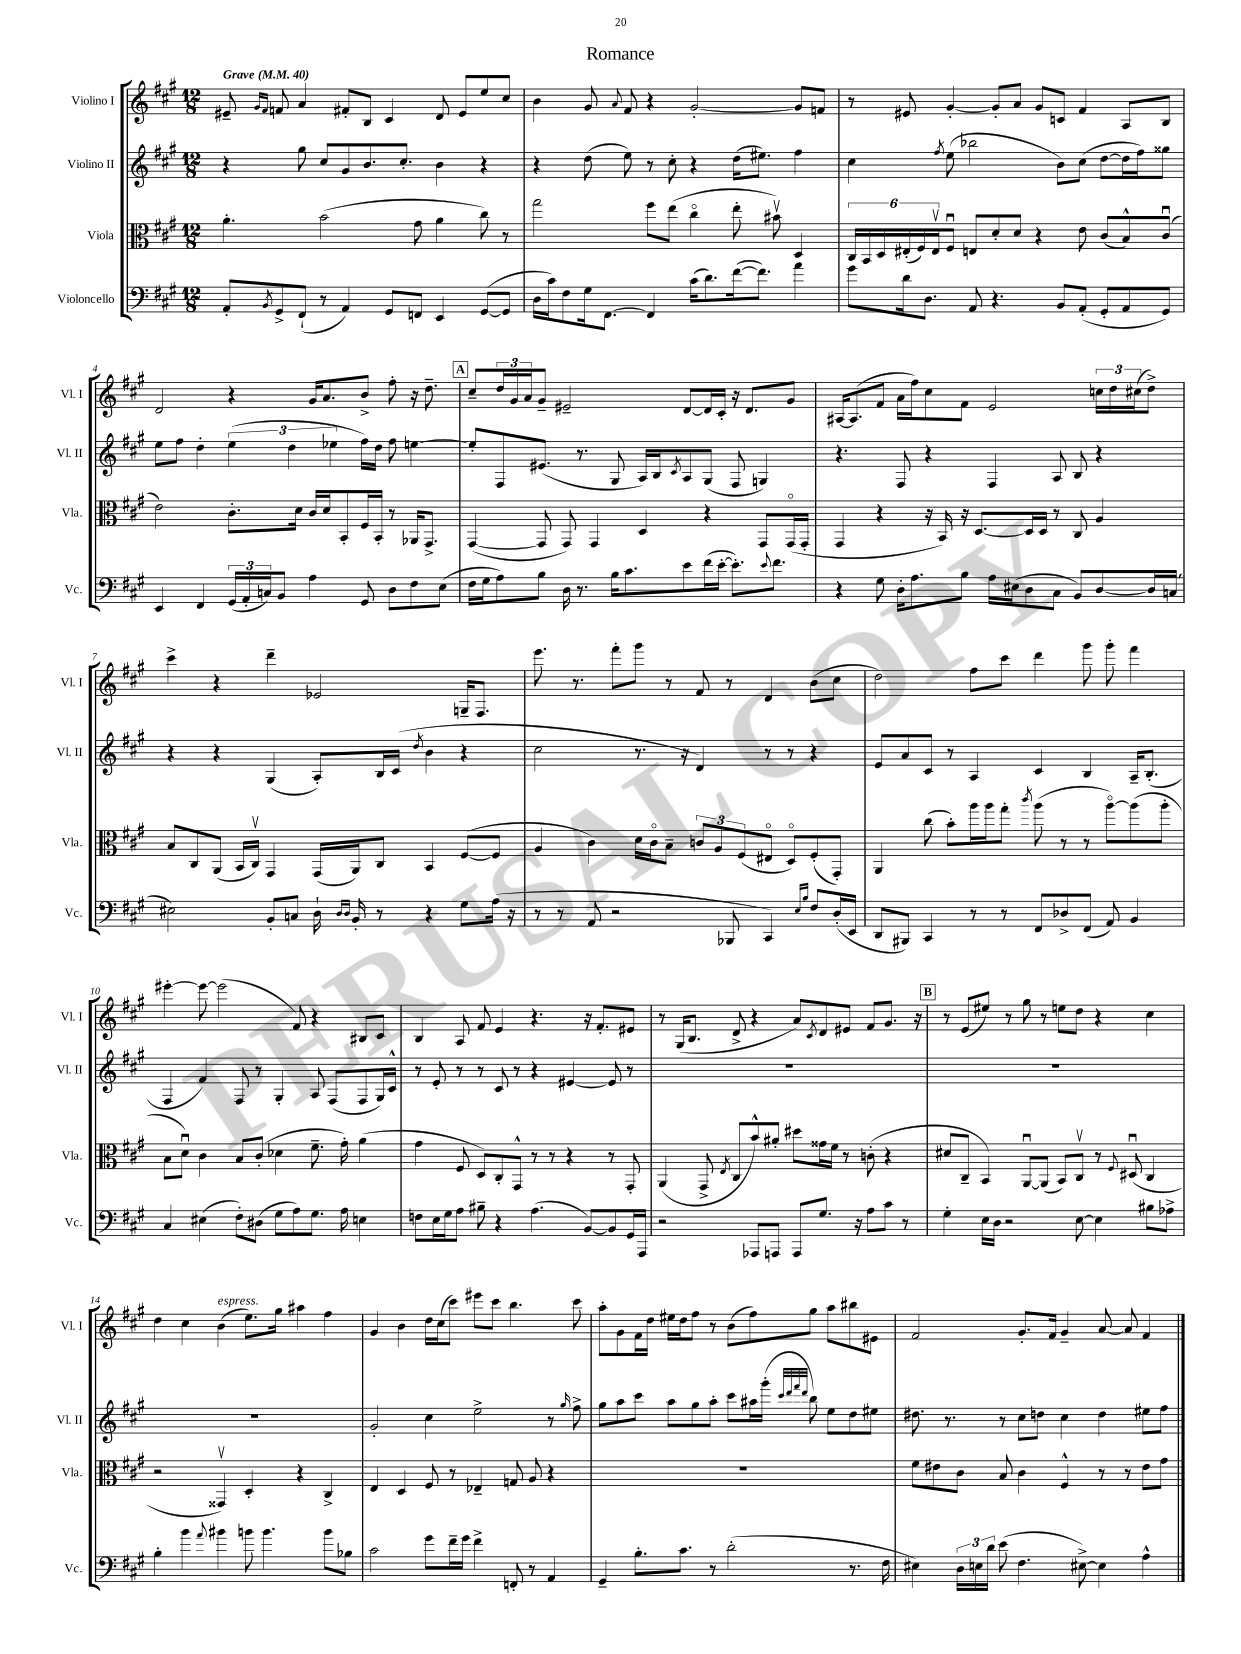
\header { title = "Romance" }
<<
\new StaffGroup <<
\new Staff = "s0" \with { instrumentName = "Violino I" shortInstrumentName = "Vl. I" } {
    \clef treble \key a \major \numericTimeSignature \time 12/8 \tempo "Grave" 4 = 40
    eis'8-- \grace { gis'16 fis'16 } f'8 a'4 fis'8-. b8 cis'4 d'8 eis'8 e''8 cis''8 |
    b'4 gis'8 \appoggiatura { a'8 } fis'8 r4 gis'2~-. gis'8 f'8 |
    r8 eis'8 gis'4~-. gis'8-. a'8 gis'8 c'8 fis'4 a8 b8 |
    d'2 r4 gis'16 a'8. b'8-> fis''8-. r16 d''8.-- |
    \mark \markup { \box "A" } cis''8-- \tuplet 3/2 { d''16 gis'16 a'16 } gis'8-- eis'2-- d'8~ d'16 cis'16-. r16 d'8. gis'8 |
    ais16~ ais8.( fis'8 a'16 fis''16) cis''8 fis'8 e'2 \tuplet 3/2 { c''16 d''16 cis''16( } d''8->) |
    cis'''4-> r4 d'''4-- ees'2 g16-- fis8. |
    e'''8. r8. fis'''8-. gis'''8 r8 fis'8 r8 d'4 b'8( cis''8 |
    d''2) fis''8 cis'''8 d'''4 gis'''8 gis'''8-. fis'''4 |
    eis'''4~-. eis'''8~ eis'''2( fis'8) r4 bis8 cis'8 |
    b4 a8 fis'8 e'4 r4. r16 fis'8.-. eis'8 |
    r8 gis16( b8. d'8-> r4 a'8) \acciaccatura { cis'8 } d'8 eis'8 fis'8 gis'8. r16 |
    \mark \markup { \box "B" } r8 e'8( eis''8) r8 gis''8 r8 e''8 d''8 r4 cis''4 |
    d''4 cis''4 b'4^\markup { \italic "espress." }( e''8.) gis''16 ais''4 fis''4 |
    gis'4 b'4 d''16 cis''16( cis'''8) eis'''8 cis'''8 b''4. cis'''8 |
    a''8-. gis'8 fis'16 d''16 eis''16 d''16 fis''8 r8 b'8( fis''8) gis''8 a''8 bis''8 eis'8 |
    fis'2 gis'8.-. fis'16 gis'4-- a'8~ a'8 fis'4 \bar "|." |
}
\new Staff = "s1" \with { instrumentName = "Violino II" shortInstrumentName = "Vl. II" } {
    \clef treble \key a \major \numericTimeSignature \time 12/8
    r4 gis''8 cis''8 gis'8 b'8. cis''8.-. b'4 r4 |
    r4 d''8( e''8) r8 cis''8-. r4 d''16( eis''8.) fis''4 |
    cis''4 \acciaccatura { fis''8 } e''8( bes''2 b'8) cis''8( d''8~ d''16 fis''16) gisis''8 |
    e''8 fis''8 d''4-. \tuplet 3/2 { e''4( d''4 ees''4 } fis''16) d''16 fis''8 e''4~ |
    \mark \markup { \box "A" } e''8-. fis8 eis'8.( r8. gis8 a16) b16 \acciaccatura { cis'8 } a8 gis8( fis8 g4) |
    r4. fis8 r4 fis4 a8 b8 r4 |
    r4 r4 gis4( a8-.) b16 cis'16( \acciaccatura { d''8 } b'4 r4 |
    cis''2 r8. r16 d'4) r8 r8 r4 |
    e'8 a'8 cis'8 r8 a4 cis'4 b4 a16-- b8.-.( |
    fis4 fis'4) fis8 r8 gis4-. a8 fis8( fis8 gis16) cis'16-^ |
    r8 e'8-. r8 r8 cis'8 r8 r4 eis'4~ eis'8 r8 |
    R1. |
    \mark \markup { \box "B" } R1. |
    R1. |
    gis'2-. cis''4 e''2-> r8 \grace { gis''16 } fis''8-> |
    gis''8 a''8 cis'''8 a''8 gis''8 a''8-. cis'''8 ais''16 gis'''16-.( \grace { cis'''32 d'''32 fis'''32 d'''32 } b''8) e''8 d''8 eis''8 |
    dis''8. r8. r8 cis''8 d''8 cis''4 d''4 eis''8 fis''8 \bar "|." |
}
\new Staff = "s2" \with { instrumentName = "Viola" shortInstrumentName = "Vla." } {
    \clef alto \key a \major \numericTimeSignature \time 12/8
    a'4.-. b'2( gis'8 a'4 cis''8) r8 |
    gis''2 fis''8 e''8( cis''4\flageolet e''8-. bis'8\upbow) d4 |
    \tuplet 6/4 { cis16 b,16 d16 eis16-.( fis16) eis16\upbow } fis8\downbow e8 d'8-. d'8 r4 e'8 cis'8( b8-^) cis'8\downbow( |
    e'2) cis'8.-. d'16 cis'16 d'16 b,8-. fis16 b,16-. r8 aes,16 gis,8.-> |
    \mark \markup { \box "A" } gis,4~( gis,8 gis,8) gis,4 d4 r4 gis,8 gis,16\flageolet( gis,16-. |
    gis,4 r4 r16 b,16) r16 d8.~ d16 d16 r8 cis8 a4 |
    b8 cis8 a,8( b,16 cis16\upbow) gis,4 gis,16( a,16) cis8 b,4 fis8~( fis8 |
    a4 cis'4) d'16 cis'16\flageolet b8-- \tuplet 3/2 { c'8 a8 fis8( } eis8\flageolet d8\flageolet) fis8-.( gis,8-.) |
    a,4 cis''8( b'8-.) a''16 a''16 gis''8-. \acciaccatura { cis'''8 } a''8( r8 r8 a''8~\flageolet) a''8( a''8-. |
    b8 d'8\downbow) cis'4 b8 cis'8-.( des'4 fis'8.-- gis'16-.) a'4( |
    gis'4 fis8 d8) cis8-. gis,8-^ r8 r8 r4 r8 gis,8-. |
    a,4( gis,8-> \acciaccatura { e8 } cis8 b'8-^) ais'8-. dis''8 gisis'16 fis'16 r8 c'8-.( r4 |
    \mark \markup { \box "B" } dis'8 cis8-- b,4) a,8~\downbow a,8( b,8) cis8\upbow r8 \appoggiatura { fis8 } dis8\downbow( cis4 |
    r2 gisis,4\upbow) d4-. r4 cis4-> |
    e4 d4 fis8 r8 ees4-- g8 a8 r4 |
    R1. |
    fis'8 eis'8 cis'8 b8 cis'4 fis4-^ r8 r8 eis'8 gis'8 \bar "|." |
}
\new Staff = "s3" \with { instrumentName = "Violoncello" shortInstrumentName = "Vc." } {
    \clef bass \key a \major \numericTimeSignature \time 12/8
    a,8-. \acciaccatura { b,8 } gis,8-> fis,8-!( r8 a,4) gis,8 f,8 e,4 gis,8~( gis,8 |
    d16 cis'16) fis8 gis16 fis,8.~ fis,4 cis'16( d'8.) fis'16~( fis'8.) a'4 |
    gis'8 d'16 d8. a,8 r4. b,8 a,8-.( gis,8-. a,8 gis,8) |
    e,4 fis,4 \tuplet 3/2 { gis,16( a,16-. c16) } b,8 a4 gis,8 d8 fis8 e8( |
    \mark \markup { \box "A" } fis16 gis16 a8) b8 d16 r8. b16 cis'8. e'8 fis'16( e'16~-. e'8.-.) \appoggiatura { e'8 } fis'8. |
    r4 gis8 d16-. a8. b8 a16 eis16( d8 cis8 b,8) d8~ d16 c16( |
    eis2) b,8-. c8 d16-! \grace { d16 d16 } b,16-. r8 r4 gis8 a16( r16 |
    r8 r8 a,8 r2 bes,,8 cis,4) \grace { e16 b16 } fis8 d16-.( e,16 |
    d,8 bis,,8) cis,4 r8 r8 fis,8 des8-> fis,8( a,8) b,4 |
    cis4 eis4( fis8-.) dis8( gis8 a8) gis8. a16 e4 |
    f8 e16 gis16 a8 bis8-- r4 a4.( b,8~) b,8 gis,16 a,,16 |
    r2 aes,,8 a,,8 a,,8 gis8. r16 a8 cis'8 r8 |
    \mark \markup { \box "B" } gis4-. e16 d16 r2 e8~ e4 bis8 aes8-> |
    b4-. b'4 \appoggiatura { a'8 } bis'4 b'8 b'4. b'8 bes8 |
    cis'2 gis'8 fis'16-- gis'16 fis'4-> f,8-. r8 a,4 |
    gis,4-- b8.-. cis'8. r8 d'2-.( r8. fis16 |
    eis4) \tuplet 3/2 { d16 e16 d'16 } e'8( fis4. eis8~->) eis4 a4-^ \bar "|." |
}
>>
>>
